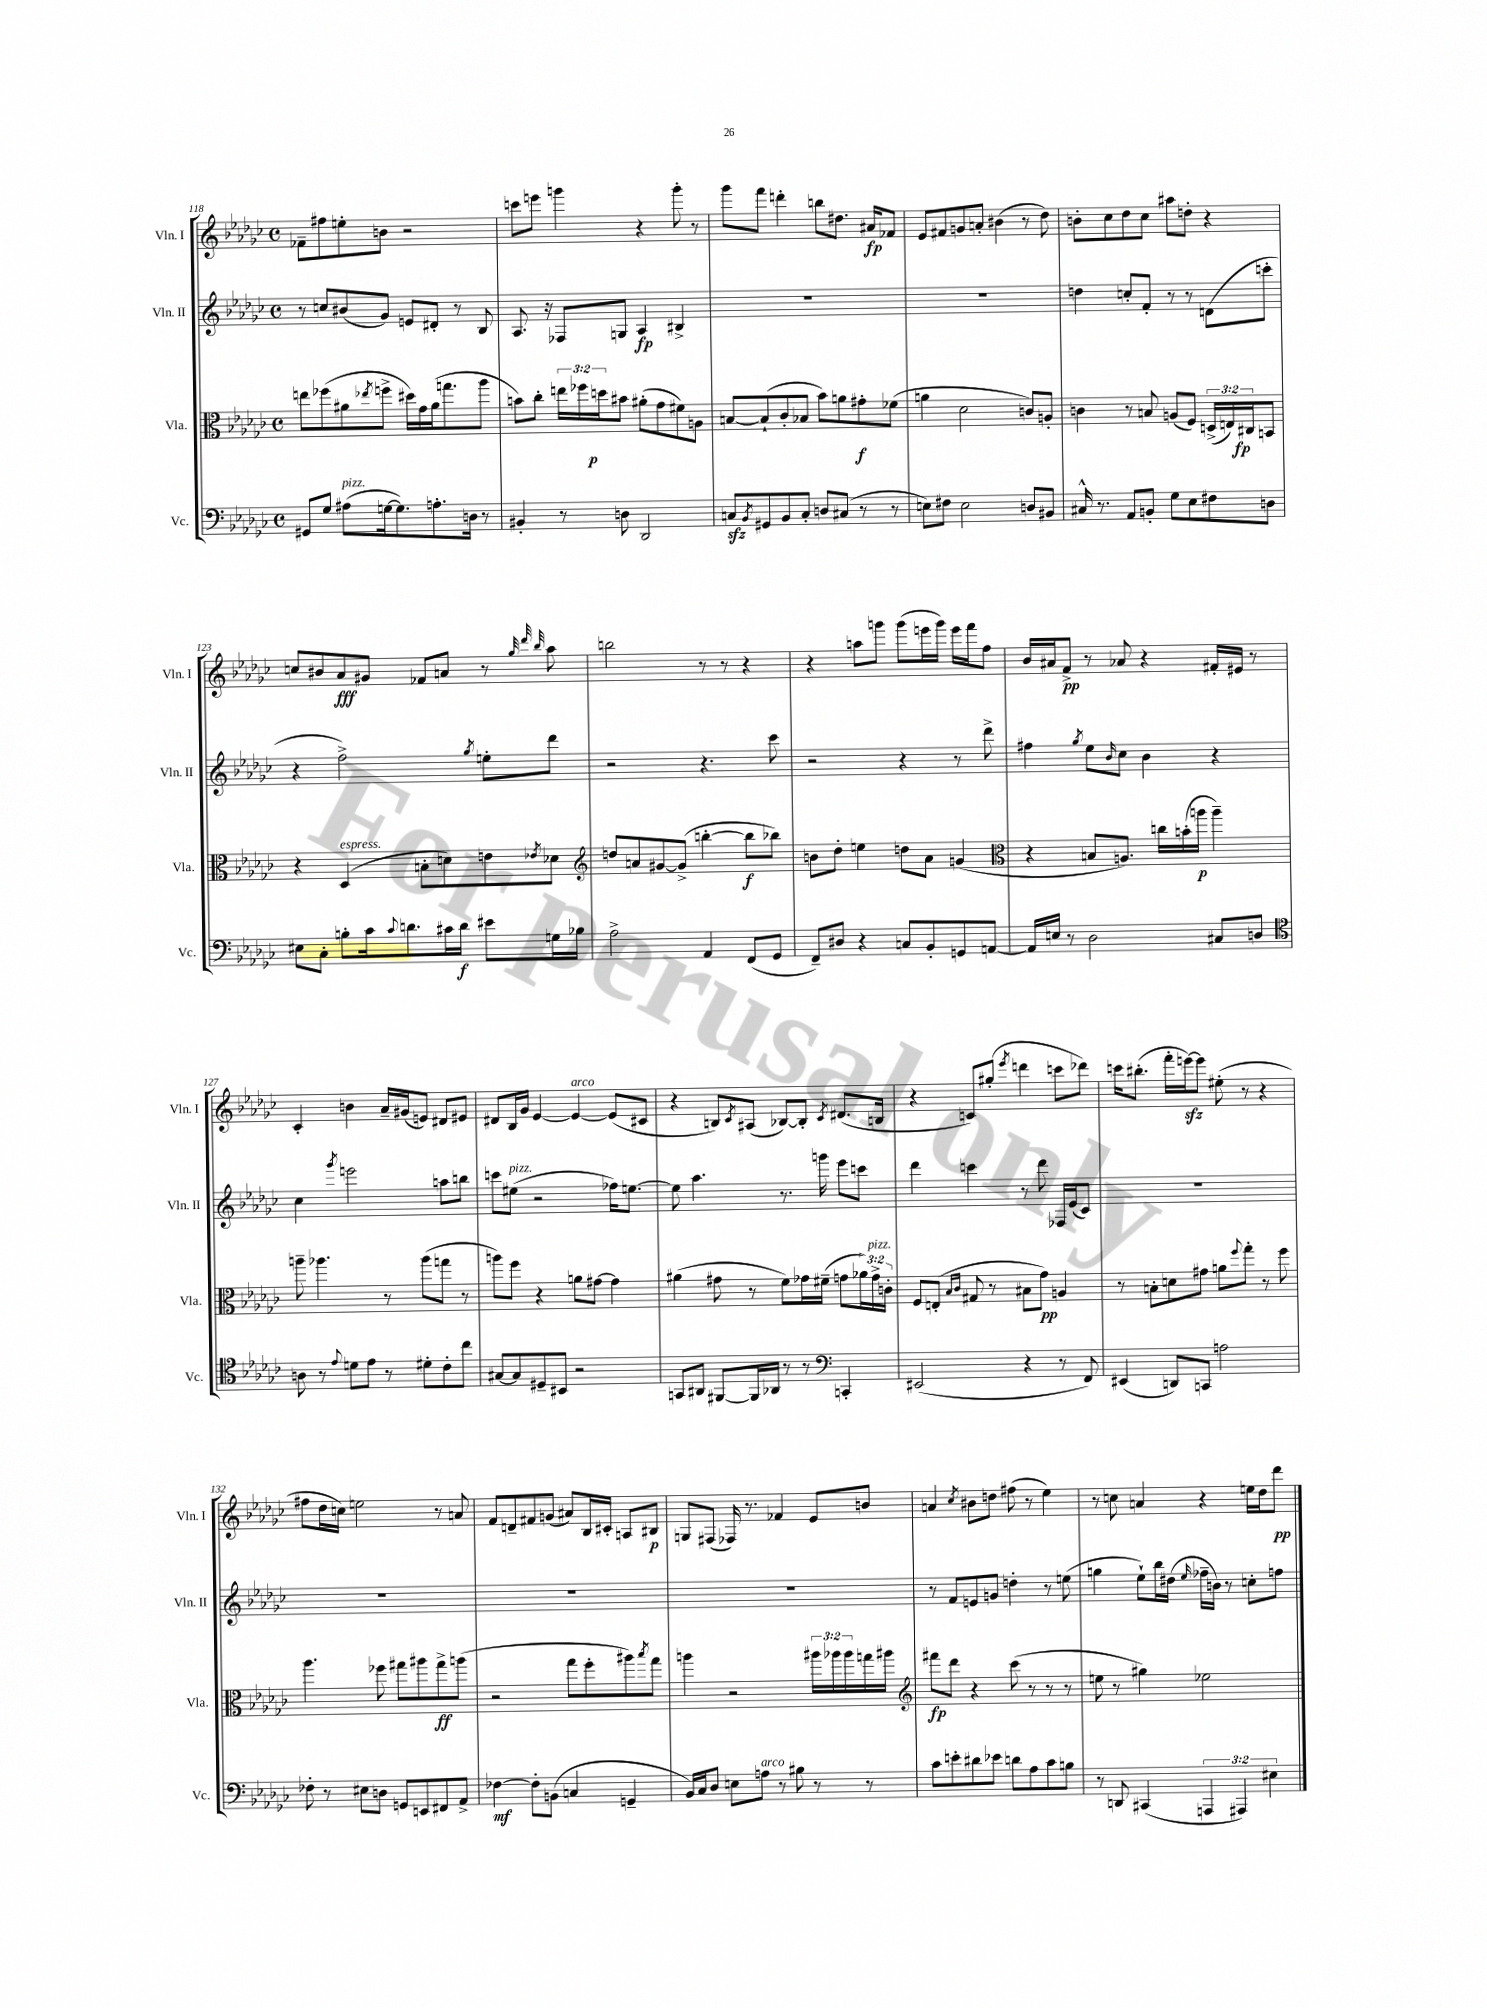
<<
\new StaffGroup <<
\new Staff = "s0" \with { instrumentName = "Vln. I" shortInstrumentName = "Vln. I" } {
    \clef treble \key ges \major \defaultTimeSignature \time 4/4
    fes'8-- fis''8 e''8-. b'8 r2 |
    c'''8 e'''8 g'''4 r4 g'''8-. r8 |
    ges'''8 f'''8 d'''4-. b''8 dis''8. ais'16\fp fes'8 |
    ees'8 fis'8 g'8 a'8-. bis'4( r8 des''8) |
    b'8-. ces''8 des''8 ces''8 ais''8 d''8-. r4 |
    c''8 bis'8 aes'8\fff gis'8 fes'8 a'8 r8 \grace { ges''32 des'''32 bes''32 } aes''8 |
    b''2 r8 r8 r4 |
    r4 a''8 g'''8 g'''8( e'''16 g'''16) e'''16 f'''16 f''8 |
    bes'16 ais'16 f'8->\pp r8 aes'8 r4 fis'16-. eis'16 r8 |
    ces'4-. b'4 aes'16-- gis'16( e'8) dis'8 eis'8 |
    dis'8 bes16 ges'16 ees'4~ ees'4~^\markup { \italic "arco" } ees'8( cis'8 |
    r4 b8) \acciaccatura { ces'8 } ais8( bes8~) bes8-. \acciaccatura { ces'8 } dis'8.( b16 |
    r4 c'8) gis''8-.( \acciaccatura { ees'''8 } d'''4 c'''8 des'''8) |
    c'''16 bis''8.-.( f'''16-. e'''16~\sfz) e'''8 eis''8-.( r8 r4 |
    fis''8 des''16 c''16) e''2 r8 a'8 |
    f'8 d'8-- fis'8 g'8( ais'8) bes16 cis'16-. a8 bis8\p |
    g8 fis8( fes16) r8. fes'4 ees'8 b'8 |
    a'4 \acciaccatura { ces''8 } bis'8 d''8 fis''8( r8 ees''4) |
    r8 c''8 a'4 r4 e''16 des''16 des'''8\pp \bar "|." |
}
\new Staff = "s1" \with { instrumentName = "Vln. II" shortInstrumentName = "Vln. II" } {
    \clef treble \key ges \major \defaultTimeSignature \time 4/4
    r8 c''8 bis'8( ges'8) e'8 dis'8-. r8 bes8 |
    aes8. r16 fes8 g8 aes4\fp bis4-> |
    R1 |
    R1 |
    d''4 c''8-. f'8-. r8 r8 d'8( c'''8-. |
    r4 f''2->) \acciaccatura { ges''8 } e''8-. des'''8 |
    r2 r4. ces'''8 |
    r2 r4 r8 des'''8-> |
    fis''4 \acciaccatura { ges''8 } ees''8 \grace { bes'16 } ces''8 bes'4 r4 |
    ces''4 \acciaccatura { ges'''8 } e'''2 a''8 b''8 |
    c'''8 eis''8^\markup { \italic "pizz." }( r2 fes''16) e''8.~ |
    e''8 aes''4. r8. g'''16 ees'''8 c'''8 |
    des'''4 c'''4 r8 des'''8 fes16 ees'16( ces'8) |
    R1 |
    R1 |
    R1 |
    R1 |
    r8 f'8 e'8 g'8 d''4-. r8 e''8( |
    g''4 ees''8-!) bes''16 dis''16( \grace { ees''16 } fes''16-- b'16) r8 c''8-. f''8 \bar "|." |
}
\new Staff = "s2" \with { instrumentName = "Vla." shortInstrumentName = "Vla." } {
    \clef alto \key ges \major \defaultTimeSignature \time 4/4 \override Staff.TupletNumber.text = #tuplet-number::calc-fraction-text
    e''8 fes''8( ais'8 \acciaccatura { ees''8 } f''8-> dis''16) ges'16 ais'16( g''8. aes''8 |
    b'8) ces''8-. \tuplet 3/2 { e''16 fes''16 d''16\p } bis'8 ais'8-.( ges'8 fis'8) a8 |
    b8~ b8-!( ces'8-. bes8 bes'8) a'8 gis'8-.\f fes'8( |
    a'4 des'2 c'8) a8-. |
    c'4 r8 b8 a8( f8) \tuplet 3/2 { d16->( e16) cis16\fp } b,8 |
    r4 des4^\markup { \italic "espress." }( b8-. d'8) e'8 \acciaccatura { ees'8 } des'8 |
    \clef treble d''8 a'8 gis'8~ gis'8->( b''4~-. b''8\f bes''8) |
    b'8 des''8-. e''4 d''8 aes'8 g'4( |
    \clef alto r4 b8 a8.) c''16 b'16-.( a''16\p a''4--) |
    a''8-- aes''4. r8 aes''8( g''8 r8 |
    a''8) f''8 r4 a'8 gis'8~ gis'4 |
    ais'4( gis'8 r8 f'8) ges'16 fis'16--( g'8 \tuplet 3/2 { aes'16) g'16->^\markup { \italic "pizz." } c'16-. } |
    f8 e8-.( \grace { bes16 ces'16 } gis8 r8 bis8 ges'8\pp) a4 |
    r8 b8-. d'8 gis'8 a'8 \appoggiatura { f''8 } ges''8-. r8 f''8 |
    aes''4. fes''8 gis''8 ais''8 gis''8->\ff a''8( |
    r2 ges''8 f''8-. ais''8) \acciaccatura { bes''8 } ges''8 |
    a''4 r2 \tuplet 3/2 { ais''16 aes''16 aes''16 } g''16 ais''16 |
    \clef treble fis'''8\fp des'''8 r4 ces'''8( r8 r8 r8 |
    e''8 r8 gis''4) ees''2 \bar "|." |
}
\new Staff = "s3" \with { instrumentName = "Vc." shortInstrumentName = "Vc." } {
    \clef bass \key ges \major \defaultTimeSignature \time 4/4 \override Staff.TupletNumber.text = #tuplet-number::calc-fraction-text
    gis,8 ges8 ais8^\markup { \italic "pizz." }( g16~ g8.) a8.-. d16 r8 |
    bis,4-. r8 d8 des,2 |
    c8\sfz \acciaccatura { bes,8 } gis,8 bes,8 c8-. d8 cis8( r8 r8 |
    e8) fis8 e2 d8 bis,8 |
    cis16-^ r8. aes,8 b,8-. ges8 ees8 fis8 d8 |
    eis8 ces8-. b8-. ces'16 \appoggiatura { ces'8 } d'8. cis'16 d'16\f eis'8 g16 bes16 |
    aes2-> aes,4 f,8( ges,8 |
    f,8--) dis8 r4 c8 bes,8-. g,8 a,8~ |
    a,16 e16 r8 des2 cis8 d8 |
    \clef tenor a8 r8 \appoggiatura { ees'8 } d'8 ees'8 r8 dis'8-. ces'8-. ces''8 |
    gis8~ gis8 dis8-- bis,8 r2 |
    g,8 ais,8 fis,8~ fis,16 aes,16 r8 r8 \clef bass c,4-. |
    eis,2( r4 r8 f,8) |
    eis,4( d,8) c,8 a2 |
    fes8-. r8 eis8 d8 g,8 e,8 fis,8 aes,8-> |
    fes4~\mf fes8-. b,8( c4 g,4-- |
    bes,16) ces16 des8 e8 a8^\markup { \italic "arco" } r8 bis8 r8 r8 |
    ces'8 e'8-. dis'8 ees'8 d'8 aes8 ces'8 b8 |
    r8 d,8 cis,4( \tuplet 3/2 { a,,4 ais,,4) eis4 } \bar "|." |
}
>>
>>
\layout { \context { \Score currentBarNumber = #118 } }
